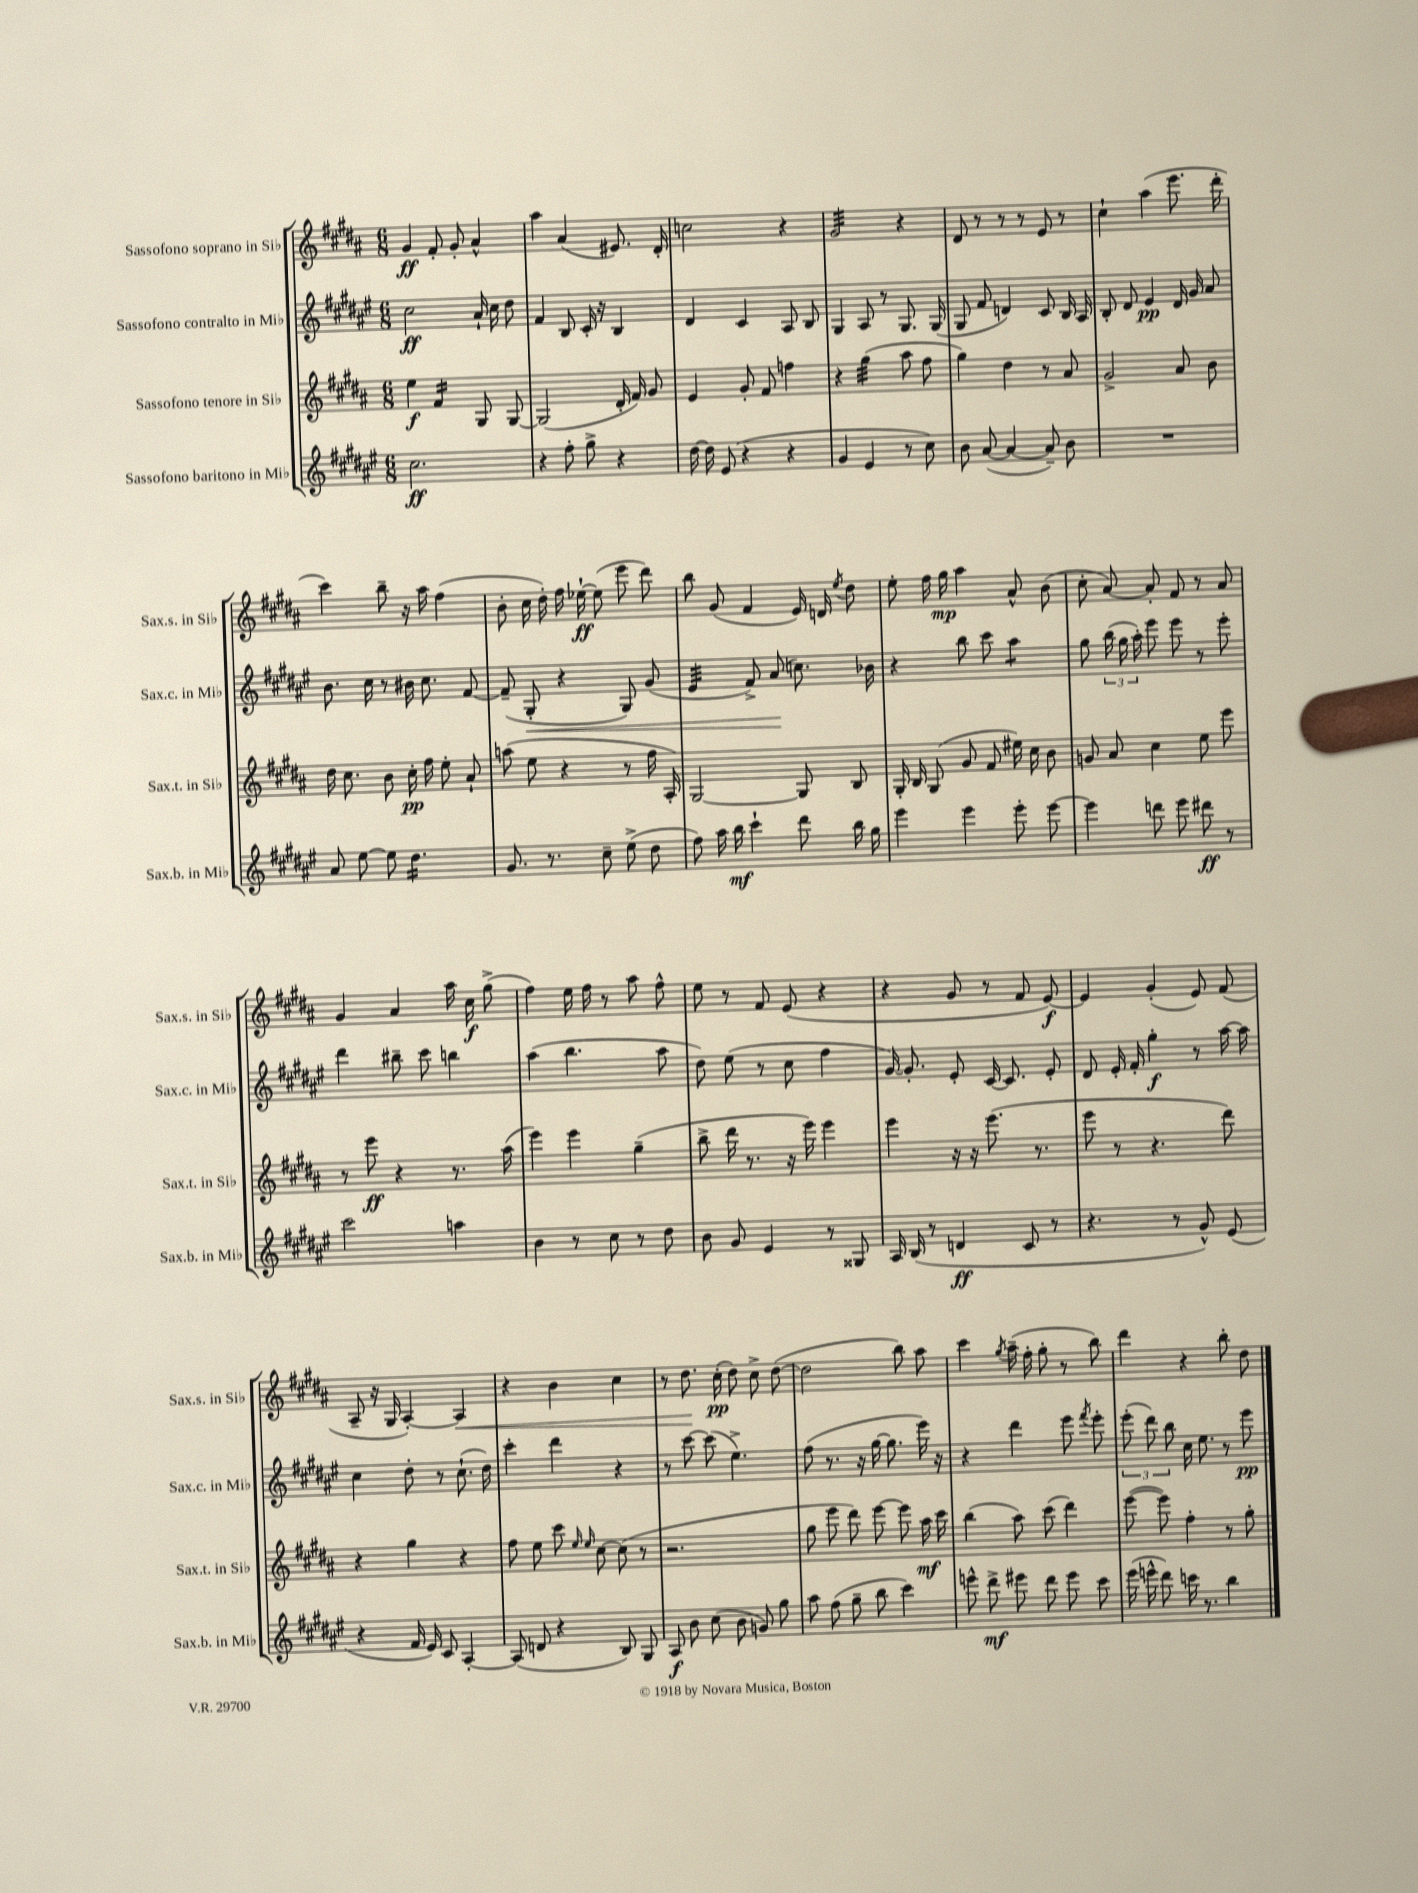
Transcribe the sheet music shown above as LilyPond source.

<<
\new StaffGroup <<
\new Staff = "s0" \with { instrumentName = "Sassofono soprano in Sib" shortInstrumentName = "Sax.s. in Sib" } {
    \clef treble \key b \major \numericTimeSignature \time 6/8
    \autoBeamOff gis'4\ff fis'8-. gis'8-. ais'4-^ |
    ais''4 ais'4( eis'8.) dis'16-. |
    c''2 r4 |
    gis'2:32 r4 |
    dis'8 r8 r8 r8 e'8 r8 |
    cis''4-! ais''4( e'''8. dis'''16-. |
    cis'''4) b''8-- r16 ais''16 fis''4( |
    b'8-. cis''16 dis''16-.) fis''16 ees''16~-!\ff ees''8( e'''8 dis'''8) |
    b''8 gis'8( fis'4 e'16) d'16 \acciaccatura { e''8 } dis''8 |
    e''8-. fis''16 gis''16\mp ais''4 ais'8-^ b'8( |
    cis''8-. ais'8~) ais'8-. fis'8 r8 ais'8 |
    gis'4 ais'4 ais''16 cis''16\f gis''8->( |
    fis''4) e''16 fis''16 r8 ais''8 fis''8-^ |
    e''8 r8 fis'8 e'8( r4 |
    r4 gis'8 r8 fis'8 e'8~\f) |
    e'4 gis'4-.( e'8) fis'8( |
    ais8-- r16 gis16 ais4~-.) ais4\< |
    r4 b'4 cis''4 |
    r8 dis''8.\! cis''16-.\pp( dis''8) cis''8-> dis''8~( |
    dis''2 b''8) ais''8 |
    cis'''4 \acciaccatura { gis''8 } ais''16--( fis''16-. gis''8-. r8 b''8) |
    dis'''4 r4 b''8-. dis''8 \bar "|." |
}
\new Staff = "s1" \with { instrumentName = "Sassofono contralto in Mib" shortInstrumentName = "Sax.c. in Mib" } {
    \clef treble \key fis \major \numericTimeSignature \time 6/8
    \autoBeamOff cis''2\ff ais'16-! cis''16 dis''8 |
    fis'4 b8 cis'16-. r16 b4 |
    dis'4 cis'4 ais8 b8 |
    gis4 ais8 r8 gis8. gis16( |
    gis8 fis'8 d'4) cis'8 b16 ais16 |
    b8-. dis'8 eis'4\pp dis'16 gis'16 ais'8 |
    b'8. cis''16 r8 bis'16 cis''8. fis'8~ |
    fis'8--( gis8-.\< r4 gis8) gis'8( |
    eis'4:32 fis'8->) ais'8\!( c''8.) bes'16 |
    r4 b''8 cis'''8 ais''4:8 |
    gis''8 \tuplet 3/2 { b''16( gis''16 ais''16-.) } eis'''8 eis'''8 r8 eis'''8-. |
    dis'''4 bis''8-- cis'''8 b''4 |
    ais''4( b''4. ais''8 |
    dis''8) eis''8( r8 cis''8 fis''4 |
    gis'16~) gis'8.-. eis'8-. cis'16~ cis'8. eis'8-. |
    dis'8 eis'16-. fis'16-. gis''4-.\f r8 ais''16~ ais''16 |
    cis''4 dis''8-. r8 cis''8.-!( dis''16) |
    cis'''4-. dis'''4 r4 |
    r8 cis'''8~ cis'''8( eis''4.->) |
    fis''8( r8. r16 gis''16~ gis''8. eis'''16) r16 |
    r4 dis'''4 eis'''8 \acciaccatura { fis'''8 } eis'''8-. |
    \tuplet 3/2 { eis'''8-.( dis'''8) b''8 } cis''16 eis''8. r8 eis'''8\pp \bar "|." |
}
\new Staff = "s2" \with { instrumentName = "Sassofono tenore in Sib" shortInstrumentName = "Sax.t. in Sib" } {
    \clef treble \key b \major \numericTimeSignature \time 6/8
    \autoBeamOff e''4\f fis'4:16 gis8 gis8~ |
    gis2( dis'16-. fis'16) gis'8 |
    e'4 gis'8-. fis'8 f''4 |
    r4 gis''4:32( ais''8 fis''8 |
    gis''4) dis''4 r8 ais'8 |
    gis'2-> ais'8 b'8 |
    dis''16 cis''8. b'8 cis''16-.\pp fis''16 e''8-. ais'8-! |
    a''8( e''8 r4 r8 fis''16 ais16-.) |
    gis2~ gis8 b8 |
    gis16-. b16 gis8( gis'8 fis'8 eis''16) cis''16 b'8 |
    g'8 ais'8 cis''4 e''8 e'''8 |
    r8 e'''8\ff r4 r8. ais''16( |
    e'''4) e'''4 gis''4--( |
    b''8-> dis'''16 r8. r16 e'''16) e'''4 |
    e'''4 r16 r16 e'''8.( r8. |
    e'''8 r8 r4. dis'''8) |
    r4 gis''4 r4 |
    fis''8 e''8 cis'''8 \grace { e''16 e''16 } cis''8~ cis''8( r8 |
    r2. |
    gis''8 e'''8 dis'''8) e'''8~ e'''8 ais''16\mf cis'''16 |
    b''4( ais''8) cis'''8( dis'''4) |
    e'''8~( e'''8) fis''4-. r8 gis''8-. \bar "|." |
}
\new Staff = "s3" \with { instrumentName = "Sassofono baritono in Mib" shortInstrumentName = "Sax.b. in Mib" } {
    \clef treble \key fis \major \numericTimeSignature \time 6/8
    \autoBeamOff cis''2.\ff |
    r4 fis''8-. gis''8-> r4 |
    dis''16~ dis''16 eis'8( r4 r4 |
    gis'4 eis'4 r8 cis''8) |
    b'8 ais'8~( ais'4~ ais'8--) b'8 |
    R2. |
    ais'8 eis''8~ eis''8 dis''4.:16 |
    gis'8. r8. cis''8-- eis''8->( dis''8 |
    fis''8) ais''16 b''16\mf cis'''4-! dis'''8 b''16 gis''16 |
    eis'''4 eis'''4 eis'''8-. eis'''8~ |
    eis'''4 d'''8 eis'''8 dis'''8\ff r8 |
    cis'''2 a''4 |
    b'4 r8 cis''8 r8 dis''8 |
    b'8 gis'8 eis'4 r8 gisis8 |
    ais16 b16( r8 d'4\ff cis'8 r8 |
    r4. r8 gis'8-^) eis'8( |
    r4 fis'16 eis'16) cis'8 ais4~-. |
    ais8( d'8 r4 b8) gis8 |
    ais8\f b'8 cis''8( b'8 g'8) gis''8 |
    ais''8 fis''8( gis''8-- b''8 cis'''4) |
    e'''8-^ dis'''8->\mf eis'''8 dis'''8 eis'''8 cis'''8 |
    eis'''16( e'''16-^ dis'''8) c'''16 r8. b''4 \bar "|." |
}
>>
>>
\layout { \context { \Score \remove "Bar_number_engraver" } }
